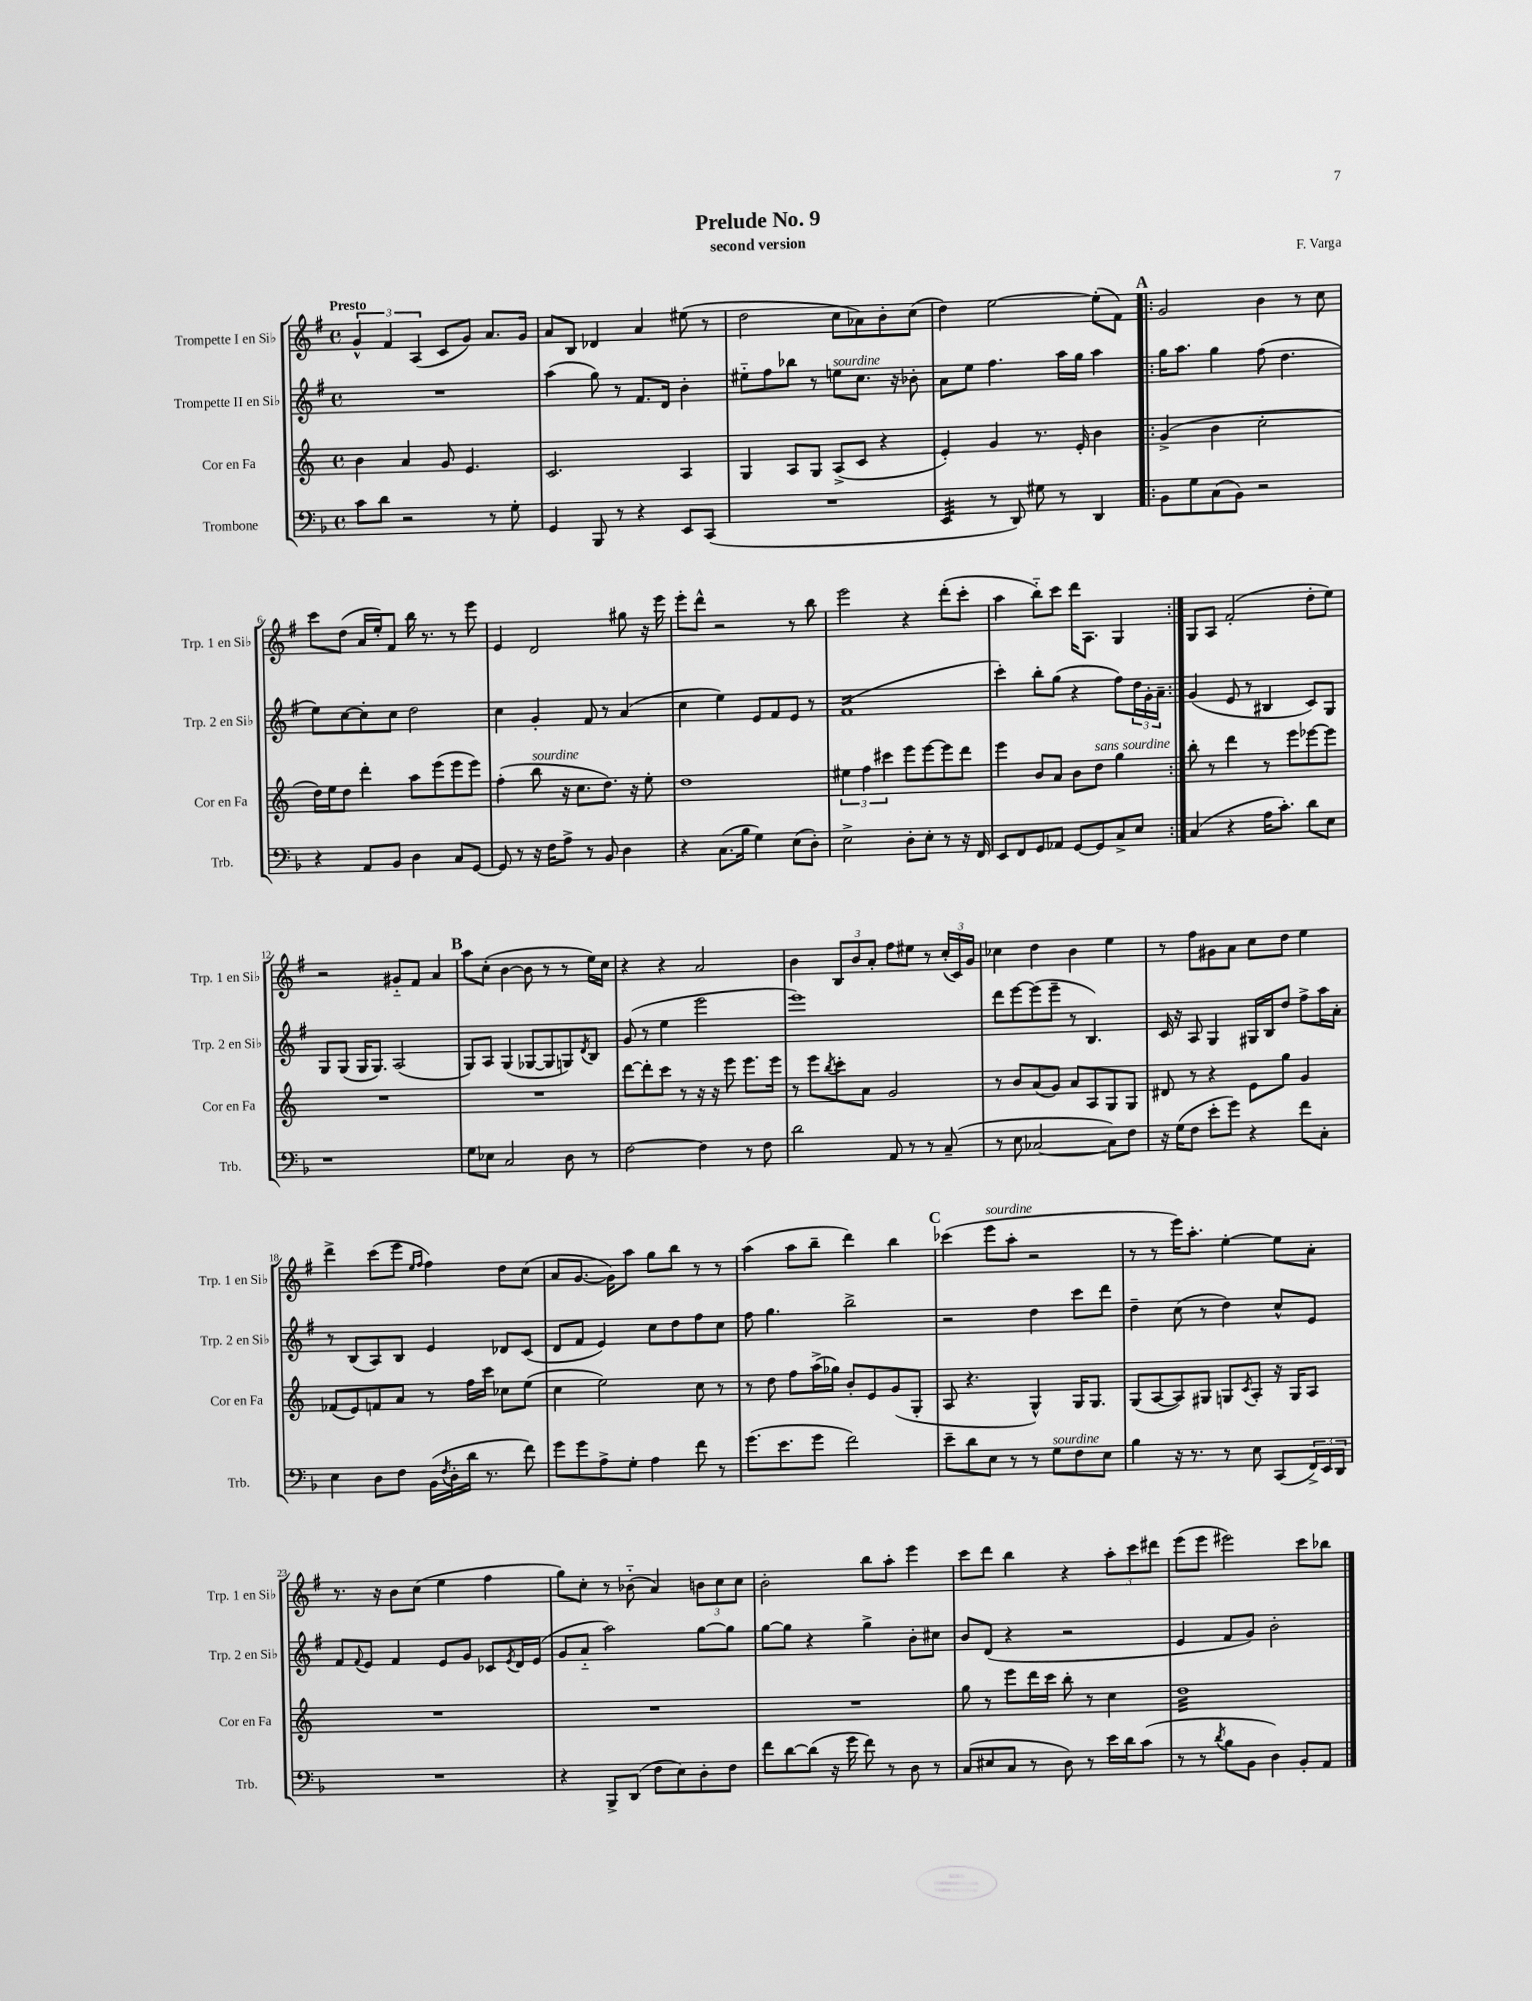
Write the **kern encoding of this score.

**kern	**kern	**kern	**kern
*staff4	*staff3	*staff2	*staff1
*clefF4	*clefG2	*clefG2	*clefG2
*k[b-]	*k[]	*k[f#]	*k[f#]
*M4/4	*M4/4	*M4/4	*M4/4
*met(c)	*met(c)	*met(c)	*met(c)
8c\L	4b\	1r	6g^^/
8d\J	.	.	.
.	.	.	6f#/
2r	4a/	.	.
.	.	.	(6A/
.	8g/	.	8c/L
.	4.e/	.	8g/J)
8r	.	.	8.a/L
8G'\	.	.	.
.	.	.	16g/Jk
=	=	=	=
4GG/	2.c/	(4aa\	8a/L
.	.	.	8B/J
8BBB-/	.	8gg\)	4d-/
8r	.	8r	.
4r	.	8.f#/L	4a/
.	.	16d/Jk	.
8EE/L	4A/	4b'\	(8ee#\
(8CC/J	.	.	8r
=	=	=	=
1r	4G/	8ee#'~\L	2dd\
.	.	8ff#\	.
.	8A/L	8bb-\J	.
.	8G/J	8r	.
.	(8A^/L	8ee\L	8cc\L
.	8c/J	8.cc\J	8a-\)
.	4r	.	8b'\
.	.	16r	.
.	.	8b-'\	(8cc\J
=	=	=	=
4EE/	4e'/)	8a\L	4dd\)
.	.	8ee\J	.
8r	4g/	4.ff#\	[2ee\
8DD/)	.	.	.
8G#\	8.r	.	.
8r	.	16aa\LL	.
.	16e'/	16gg\JJ	.
4DD/	4b\	4aa\	(8ee'\]L
.	.	.	8f#\J)
=!|:	=!|:	=!|:	=!|:
8BB-\L	(4g^/	16gg\LK	2g/
.	.	8.aa\J	.
8G\	.	.	.
(8C\	4b\	4gg\	.
8BB-\J)	.	.	.
2r	2cc'\	(8ff#\	4b\
.	.	4.dd\	.
.	.	.	8r
.	.	.	8cc\
=	=	=	=
4r	16dd\LL)	8ee\L)	8ccc\L
.	16ee\J	.	.
.	8dd\J	[8cc\	(8dd\J
8AA/L	4ddd'\	8cc'\]	16a/LL
.	.	.	16ee'/J)
8BB-/J	.	8cc\J	8f#/J
4D\	8aa\L	2dd\	16bb\
.	.	.	8.r
.	(8eee\	.	.
8C/L	8eee\	.	8r
[8GG/J	8eee\J)	.	8eee\
=	=	=	=
8GG/]	(4ff'\	4cc\	4e/
8r	.	.	.
16r	8bb\	4g'/	2d/
16F\LK	.	.	.
8A^\J	16r	.	.
.	8.cc\L	.	.
8r	.	8f#/	.
8BB-/	8.dd\J)	8r	.
4D\	.	(4a/	8gg#\
.	16r	.	.
.	8ee'\	.	16r
.	.	.	16eee\
=	=	=	=
4r	1dd	4cc\	8eee'\L
.	.	.	8ddd^^\J
(8.C\L	.	4ee\)	2r
16B-\Jk	.	.	.
4G\)	.	8e/L	.
.	.	8f#/	.
(8E\L	.	8e/J	8r
8D'\J)	.	8r	8bb\
=	=	=	=
2E^\	6ee#\	(1f#	2eee\
.	6ff\	.	.
.	6ccc#\	.	.
8D'\L	8eee\L	.	4r
8E'\J	[8eee\	.	.
8r	8eee\]	.	(8ddd'\L
16r	8ddd\J	.	8ccc'\J
16FF/	.	.	.
=	=	=	=
8EE/L	4eee\	4ccc'\)	4aa\
8FF/	.	.	.
8GG/	8b/L	8bb'\L	8bb'~\L)
8AA-/J	8a/J	(8gg\J	8ccc\J
[8GG/L	8b\L	4r	16ddd\LK
.	.	.	8.A\J
8GG/]	8dd\J	.	.
8C^/	4gg\	8ff#\L)	4G/
8E/J	.	24dd\L	.
.	.	24g'\	.
.	.	24a~\JJ	.
=:|!	=:|!	=:|!	=:|!
(4C/	8bb'\	(4g/	8G/L
.	8r	.	8A/J
4r	4ddd\	8e/	(2f#'/
.	.	8r	.
16A\LK	8r	4B#/	.
8.c'\J)	.	.	.
.	8eee\L	.	.
8d\L	[8eee-\	8c/L)	8dd'\L
8E\J	8eee-\]J	8G/J	8ee\J)
=	=	=	=
1r	1r	8G/L	2r
.	.	(8G/J	.
.	.	16G/LK	.
.	.	8.G/J)	.
.	.	(2A/	8g#'~/L
.	.	.	8f#/J
.	.	.	4a/
=	=	=	=
8G\L	1r	8G/L)	8aa\L
8E-\J	.	8A/J	(8cc'\J
2C/	.	(4G/	[4b\
.	.	[8G-/L	8b\]
.	.	8G-/]	8r
8D\	.	8G/)	8r
.	.	8qd/	.
8r	.	8B/J	16ee\LL)
.	.	.	16cc\JJ
=	=	=	=
[2F\	[8ddd\L	(8g/	4r
.	8ddd'\]	8r	.
.	8ccc\J	4ee\	4r
.	8r	.	.
4F\]	16r	2eee\	2a/
.	16r	.	.
.	8eee\	.	.
8r	8.eee\L	.	.
8F\	.	.	.
.	16eee\Jk	.	.
=	=	=	=
2d\	8r	1eee)	4b\
.	8eee\L	.	.
.	8qbb/	.	.
.	8ccc'\	.	12B/L
.	.	.	12b/
.	8a\J	.	.
.	.	.	12a'/J
8AA/	2g/	.	8ff#\L
8r	.	.	8ee#\J
8r	.	.	8r
(8C~/	.	.	(24cc'/LL
.	.	.	24c/)
.	.	.	24g/JJ
=	=	=	=
8r	8r	8ddd\L	4cc-\
8E\	8b/L	[8eee\	.
[2C-/	(8a/	(8eee\]	4dd\
.	8g/J)	8eee~\J	.
.	8a/L	8r	4b\
.	8A/	4.B/)	.
8C-\]L)	8G/	.	4ee\
8F\J	8G/J	.	.
=	=	=	=
16r	8d#/	16c/	8r
(16G\LK	.	16r	.
8F\J	8r	8A/	8ff#\L
8e'\L	4r	4G/	8g#\
8g\J)	.	.	8a\J
4r	8e\L	16G#/LL	8cc\L
.	.	16B/J	.
.	8gg\J	8dd/J	8dd\J
8f\L	4g/	8ff#^\L	4ee\
8C'\J	.	16aa\L	.
.	.	16a'\JJ	.
=	=	=	=
4E\	(8f-/L	8r	4ddd^\
.	8e/)	(8B/L	.
8D\L	8f/	8A/)	(8ccc\L
8F\J	8a/J	8B/J	8eee\J
.	.	.	16qqee/LL
.	.	.	16qqff#/JJ
(16BB-\LL	8r	4e/	4ff#\)
8qF/	.	.	.
16D'\	.	.	.
16d\JJ	16ff\LL	.	.
8.r	16ccc\JJ	.	.
.	8cc-\L	8d-/L	8dd\L
8f\)	(8ee\J	(8c/J	(8cc\J
=	=	=	=
8g\L	4cc\	8d/L	8a/L
8g\	.	8f#/J	[8.g/J
8A^\	2ee\)	4e/)	.
.	.	.	16g\]LK)
8G'\J	.	.	8aa\J
4A\	.	8cc\L	8gg\L
.	.	8dd\	8bb\J
8f\	8cc\	8ff#\	8r
8r	8r	8cc\J	8r
=	=	=	=
(8.g\L	8r	8ff#\	(4aa\
.	8dd\	4.gg\	.
8.e\	.	.	.
.	8ff\L	.	8aa\L
8g\J	(16aa^\L	.	8bb~\J
.	16gg-\JJ)	.	.
2f\)	8b'/L	2bb^\	4ddd\)
.	8e/	.	.
.	(8g/	.	4bb\
.	8G'/J	.	.
=	=	=	=
8e~\L	8A/	2r	(4ccc-\
8d\	4.r	.	.
8E\J	.	.	8eee\L
8r	.	.	8aa'\J
8r	4G^^/)	4dd\	2r
8G\L	.	.	.
8F\	16G/LK	8ccc\L	.
.	8.G/J	.	.
8E\J	.	8ddd\J	.
=	=	=	=
4B-\	(8G/L	4dd~\	8r
.	[8A/	.	8r
16r	8A/])	(8cc\	16eee\LK)
8.r	.	.	8.aa'\J
.	8G#/J	8r	.
8r	8G/L	4dd\)	[4ee'\
.	8qc/	.	.
8E\	8A'/J	.	.
(8CC/L	16r	8cc^^/L	8ee\]L
.	16G/LK	.	.
24FF^/L)	8A/J	8e/J	8a'\J
24EE/	.	.	.
24DD/JJ	.	.	.
=	=	=	=
1r	1r	8f#/L	8.r
.	.	8qqf#/	.
.	.	8e/J	.
.	.	.	16r
.	.	4f#/	8b\L
.	.	.	(8cc\J
.	.	8e/L	4ee\
.	.	8g/J	.
.	.	8c-/L	4ff#\
.	.	8qe/	.
.	.	16d/L	.
.	.	(16e/JJ	.
=	=	=	=
4r	1r	8g/L	8gg\L)
.	.	8a'~/J	8cc'\J
8BBB-^/L	.	2aa\)	8r
(8DD/J	.	.	(8b-'~\
8F\L	.	.	4a/)
8E\)	.	.	.
8D'\	.	[8gg\L	12b\L
.	.	.	12cc\
8F\J	.	8gg\]J	.
.	.	.	12cc\J
=	=	=	=
8f\L	1r	[8gg\L	2b'\
[8d\	.	8gg\]J	.
(8d\]J	.	4r	.
16r	.	.	.
16g\	.	.	.
8f\)	.	4gg^\	8bb\L
8r	.	.	8aa'\J
8D\	.	8b'\L	4eee\
8r	.	8cc#\J	.
=	=	=	=
(8C/L	8gg\	8b/L	8ccc\L
8E#/	8r	(8d/J	8ddd\J
8C/J	8eee\L	4r	4bb\
8r	16ddd\L	.	.
.	16ccc\JJ	.	.
8D\)	8bb'\	2r	4r
8r	8r	.	.
16e\LL	4cc\	.	12aa'\L
16d\J	.	.	.
.	.	.	12ccc\
(8c\J	.	.	.
.	.	.	12ddd#\J
=	=	=	=
8r	1dd	4e/	(8eee\L
8r	.	.	8eee\J
8qd/	.	.	.
8B-\L	.	8f#/L	2eee#\)
8BB-\J	.	8g/J)	.
4D\)	.	2b'\	.
8BB-'/L	.	.	8ccc\L
8AA/J	.	.	8bb-\J
==	==	==	==
*-	*-	*-	*-
